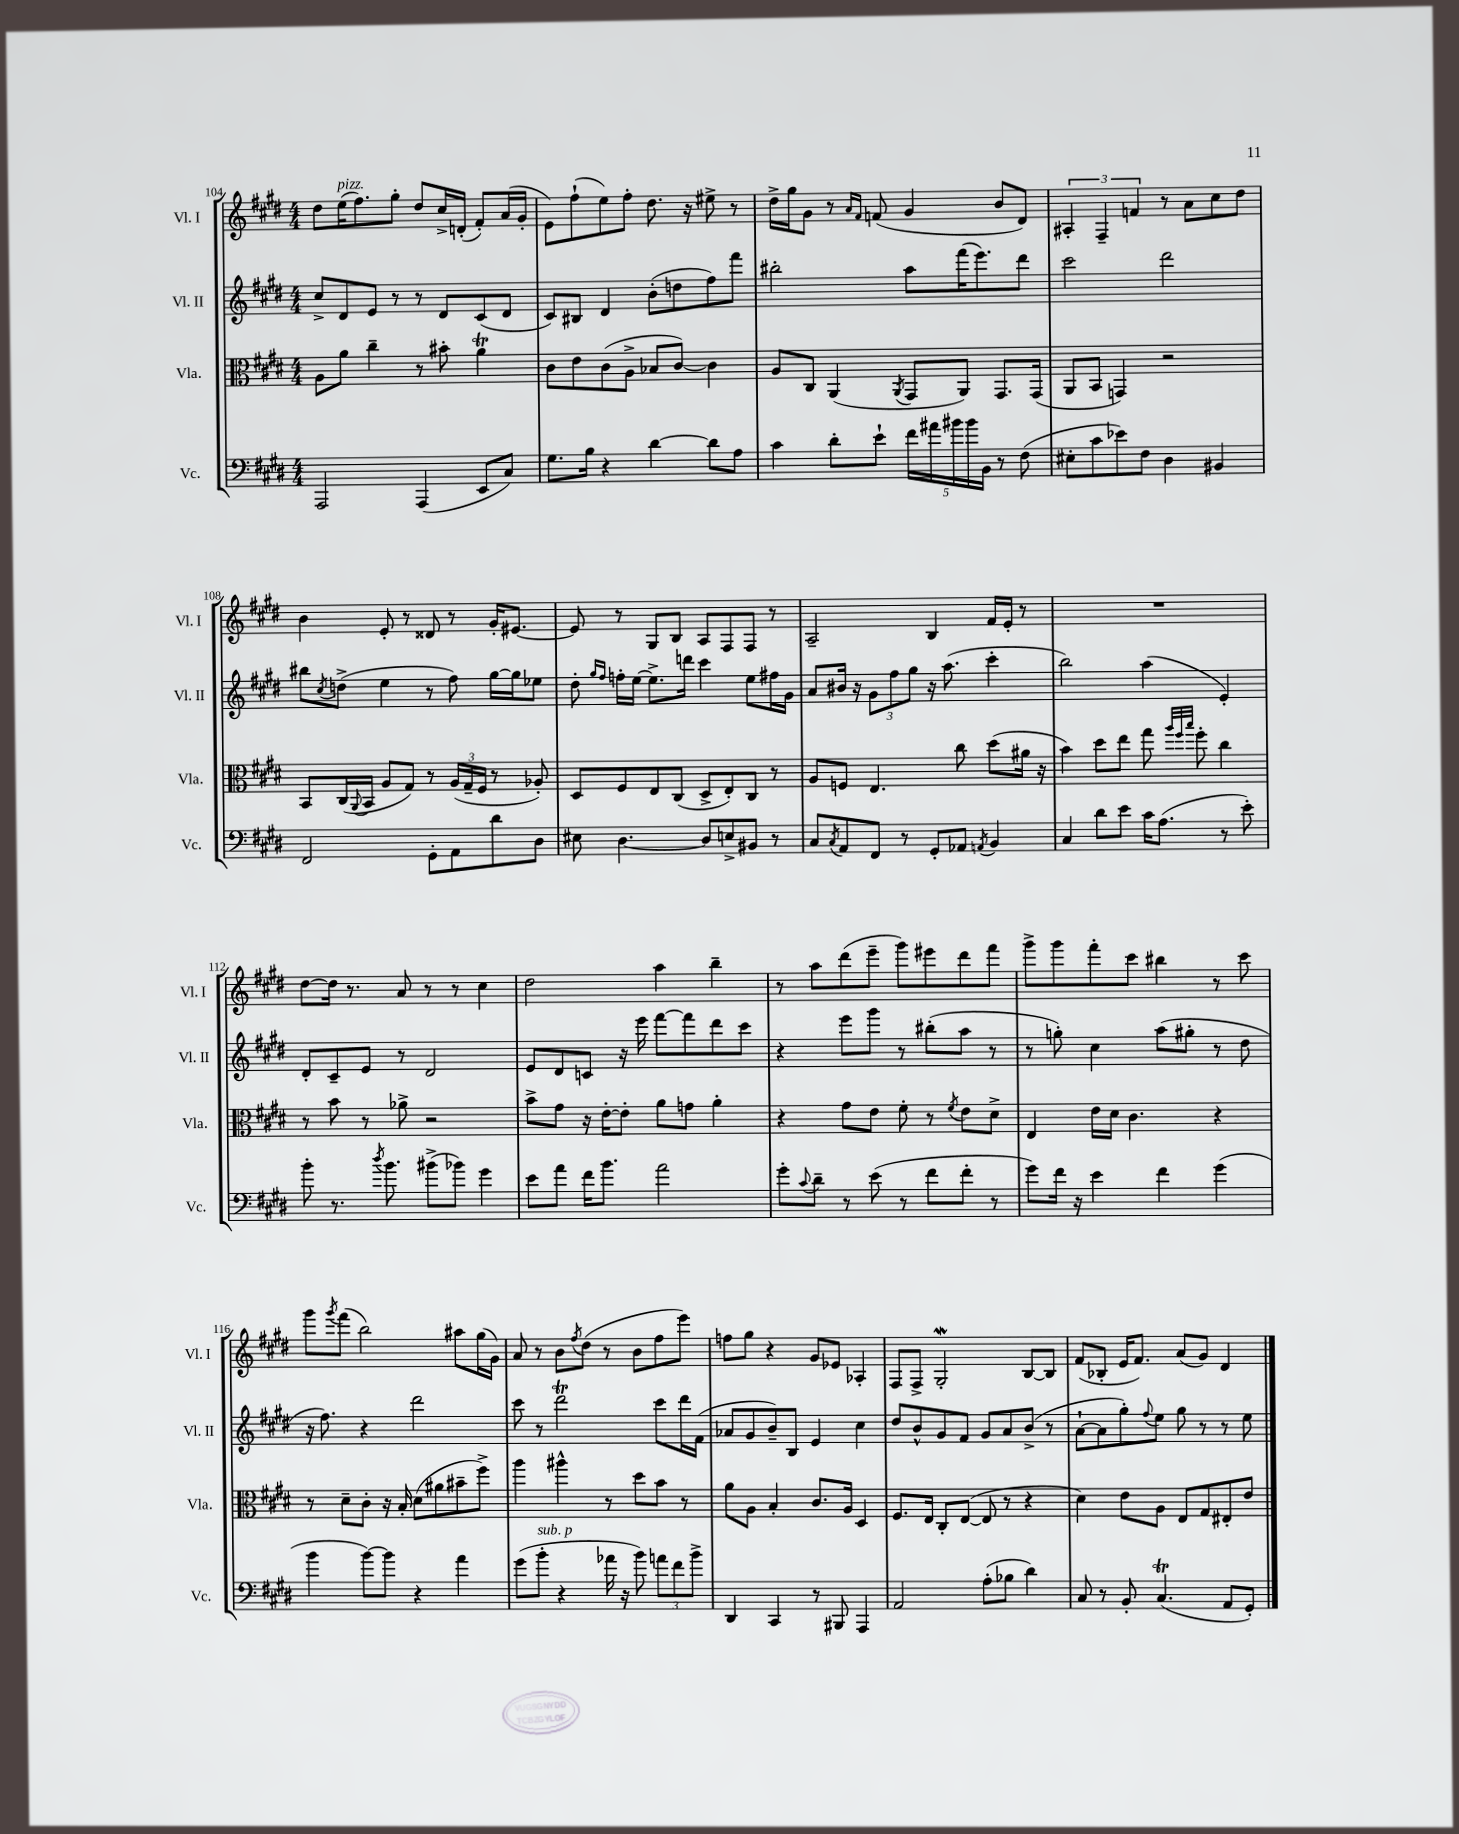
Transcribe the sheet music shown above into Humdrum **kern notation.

**kern	**kern	**kern	**kern
*part4	*part3	*part2	*part1
*staff4	*staff3	*staff2	*staff1
*I"Vc.	*I"Vla.	*I"Vl. II	*I"Vl. I
*I'Vc.	*I'Vla.	*I'Vl. II	*I'Vl. I
*clefF4	*clefC3	*clefG2	*clefG2
*k[f#c#g#d#]	*k[f#c#g#d#]	*k[f#c#g#d#]	*k[f#c#g#d#]
*M4/4	*M4/4	*M4/4	*M4/4
=104	=104	=104	=104
2AAA/	8A\L	8cc#^/L	8dd#\L
!	!	!	!LO:TX:a:i:t=pizz.
.	8a\J	8d#/	(16ee\K
.	.	.	8.ff#\)
.	4cc#~\	8e/J	.
.	.	8r	8gg#'\J
(4AAA/	8r	8r	8dd#/L
.	8b#X'\	8d#/L	16cc#^/L
.	.	.	(16dn'/JJ
8EE/L	4aT\	(8c#/	8f#'/L)
8C#/J)	.	8d#/J	(16a/L
.	.	.	16g#'/JJ
=105	=105	=105	=105
8.G#\L	8c#\L	8c#/L)	8e\L)
.	8e\	8B#X/J	(8ff#`\
16B\Jk	.	.	.
4r	(8c#\	4d#/	8ee\)
.	8A^\J	.	8ff#'\J
[4d#\	8B-X/L	(8b'\L	8.dd#\
.	[8c#/J)	8ddn\	.
.	.	.	16r
8d#\L]	4c#\]	8ff#\)	8ee#X^\
8A\J	.	8fff#\J	8r
=106	=106	=106	=106
4c#\	8A/L	2bb#X'\	16dd#^\LL
.	.	.	16gg#\J
.	8C#/J	.	8g#\J
8d#'\L	(4AA/	.	8r
.	.	.	16qqa/LL
.	.	.	16qqf#/JJ
8e`\J	.	.	(8fn/
.	8qAA/	.	.
20f#\LL	8GG#/L	8aa\L	4g#/
20a#X\	.	.	.
20b#X\	.	.	.
.	8AA/J)	(16fff#\K	.
20b#\	.	.	.
.	.	8.eee\)	.
20BB\JJ	.	.	.
8r	8.GG#/L	.	8b/L
(8F#\	.	8ddd#\J	8d#/J)
.	(16GG#/Jk	.	.
=107	=107	=107	=107
8E#X'\L	8AA/L	2ccc#\	6A#X'/
8c#\	8BB/J	.	.
.	.	.	6F#~/
8e-X\)	4GGn/)	.	.
.	.	.	6fn/
8F#\J	.	.	.
4D#\	2r	2ddd#\	8r
.	.	.	8a\L
4BB#X/	.	.	8cc#\
.	.	.	8dd#\J
!!LO:LB:g=z
=108	=108	=108	=108
2FF#/	8BB/L	8bb#X\L	4b\
.	.	8qcc#/	.
.	(16C#/L	(8ddn^\J	.
.	8qqAA/	.	.
.	16BB/JJ	.	.
.	8A/L	4ee\	8e'/
.	8G#/J)	.	8r
8GG#'\L	8r	8r	8d##X/
8AA\	(24A/LL	8ff#\)	8r
.	24G#~/	.	.
.	24F#/JJ	.	.
8d#\	8r	[16gg#\LL	16g#'/KL
.	.	16gg#\J]	[8.e#X/J
8D#\J	8A-X'/)	8ee-X\J	.
=109	=109	=109	=109
8E#X\	8D#/L	8dd#'\	8e#/]
.	.	16qqgg#/LL	.
.	.	16qqff#/JJ	.
[4.D#\	8F#/	16ffn'\LL	8r
.	.	[16ee\JJ	.
.	8E/	8.ee^\L]	8G#/L
.	(8C#/J	.	8B/J
.	.	16dddn\Jk	.
8D#/L]	8D#^/L	4ccc#\	8A/L
8En^/	8E'/)	.	8F#/
8BB#X/J	8C#/J	8ee\L	8F#/J
8r	8r	16ff#X\L	8r
.	.	16g#\JJ	.
=110	=110	=110	=110
8C#/L	8A/L	8a/L	2A~/
8qC#/	.	.	.
8AA/	8Fn/J	16b#X/Jk	.
.	.	16r	.
8FF#/J	4.E/	12g#\L	.
.	.	12ff#\	.
8r	.	.	.
.	.	12gg#\J	.
8GG#'/L	.	16r	4B/
.	.	(8.aa\	.
8AA-X/J	8cc#\	.	.
8qAAn/	.	.	.
4BB/	(8dd#\L	4ccc#'\	16f#/LL
.	.	.	16e'/JJ
.	16a#X\Jk	.	8r
.	16r	.	.
=111	=111	=111	=111
4C#/	4b\)	2bb\)	1r
8d#\L	8dd#\L	.	.
8e\J	8ee\J	.	.
16c#\KL	8gg#\	(4aa\	.
(8.A\J	.	.	.
.	32qqaa/LLL	.	.
.	32qqff#/	.	.
.	32qqbb/JJJ	.	.
.	8ff#'\	.	.
8r	4cc#\	4e'/)	.
8e'\)	.	.	.
!!LO:LB:g=z
=112	=112	=112	=112
8b'\	8r	8d#'/L	[8dd#\L
8.r	8b\	8c#~/	16dd#\Jk]
.	.	.	8.r
.	8r	8e/J	.
8qdd#/	.	.	.
8.b\	.	.	.
.	8a-X^\	8r	8a/
(8b#X^\L	2r	2d#/	8r
8b-X\J)	.	.	8r
4g#\	.	.	4cc#\
=113	=113	=113	=113
8e\L	8b^\L	8e/L	2dd#\
8a\J	8g#\J	8d#/	.
16f#\KL	16r	8cn/J	.
8.b\J	[16e'\KL	.	.
.	8e'\J]	16r	.
.	.	16eee\	.
2a\	8a\L	[8fff#\L	4aa\
.	8gn\J	8fff#\]	.
.	4a'\	8ddd#\	4bb~\
.	.	8ccc#\J	.
=114	=114	=114	=114
8g#'\L	4r	4r	8r
8qqc#/	.	.	.
8d#~\J	.	.	8aa\L
8r	8g#\L	8eee\L	(8ddd#\
(8e\	8e\J	8ggg#\J	8eee~\J
8r	8f#'\	8r	8ggg#\L)
8f#\L	8r	(8bb#X'\L	8eee#X\
.	8qf#/	.	.
8f#'\J	8e\L	8aa\J	8ddd#\
8r	8d#^\J	8r	8fff#\J
=115	=115	=115	=115
8g#\L)	4E/	8r	8ggg#^\L
16f#\Jk	.	8ggn'\)	8ggg#\
16r	.	.	.
4e\	16e\LL	4cc#\	8fff#'\
.	16d#\JJ	.	.
.	4.c#\	.	8ccc#\J
4f#\	.	(8aa\L	4bb#X\
.	.	8gg#X'\J	.
(4g#\	4r	8r	8r
.	.	8dd#\	8ccc#\
!!LO:LB:g=z
=116	=116	=116	=116
4b\	8r	16r	8ggg#\L
.	.	8.ff#\)	.
.	.	.	8qggg#/
.	8d#~\L	.	(8fff#\J
[8b\L)	8c#'\J	4r	2bb\)
8b\J]	16r	.	.
.	16B'/	.	.
4r	(8d#\L	2ddd#\	.
.	8a#X\	.	.
4a\	8b#X~\	.	8aa#X\L
.	8ff#^\J)	.	(16gg#\L
.	.	.	16g#\JJ)
=117	=117	=117	=117
(8g#\L	4aa\	8ccc#\	8a/
!LO:TX:a:i:t=sub. p	!	!	!
8b'\J	.	8r	8r
4r	4aa#X^^\	2ddd#t\	8b\L
.	.	.	8qff#/
.	.	.	(8dd#\J
16a-X\	8r	.	8r
16r	.	.	.
8b\)	8dd#\L	.	8b\L
12an\L	8b\J	8ccc#\L	8ff#\
12f#\	.	.	.
.	8r	16ddd#\L	8eee\J)
12b^\J	.	.	.
.	.	(16f#\JJ	.
=118	=118	=118	=118
4DD#/	8a\L	8a-X/L	8ffn\L
.	8A\J	8g#/	8gg#\J
4CC#/	4B'/	8b~/)	4r
.	.	8B/J	.
8r	8.c#/L	4e/	8g#/L
8BBB#X/	.	.	8e-X/J
.	16A/Jk	.	.
4AAA/	4D#/	4cc#\	4A-X'/
=119	=119	=119	=119
2AA/	8.F#/L	8dd#/L	8F#/L
.	.	8b^^/	8F#^/J
.	16E/Jk	.	.
.	8C#'/L	8g#/	2G#W'/
.	([8E/J	8f#/J	.
(8A'\L	8E/]	8g#/L	.
8B-X\J	8r	8a/	.
4d#\)	4r	(8b^/J	[8B/L
.	.	8r	8B/J]
=120	=120	=120	=120
8C#/	4d#\)	[8a`\L	(8f#/L
8r	.	8a\]	8B-X'/J
8BB'/	8e\L	8gg#'\)	16e/KL
.	.	.	8.f#/J)
.	.	8qqff#/	.
(4.C#T/	8A\J	8ee\J	.
.	8E/L	8gg#\	(8a/L
.	8G#/	8r	8g#/J)
8AA/L	8E#X'/	8r	4d#/
8GG#'/J)	8e/J	8ee\	.
==	==	==	==
*-	*-	*-	*-
